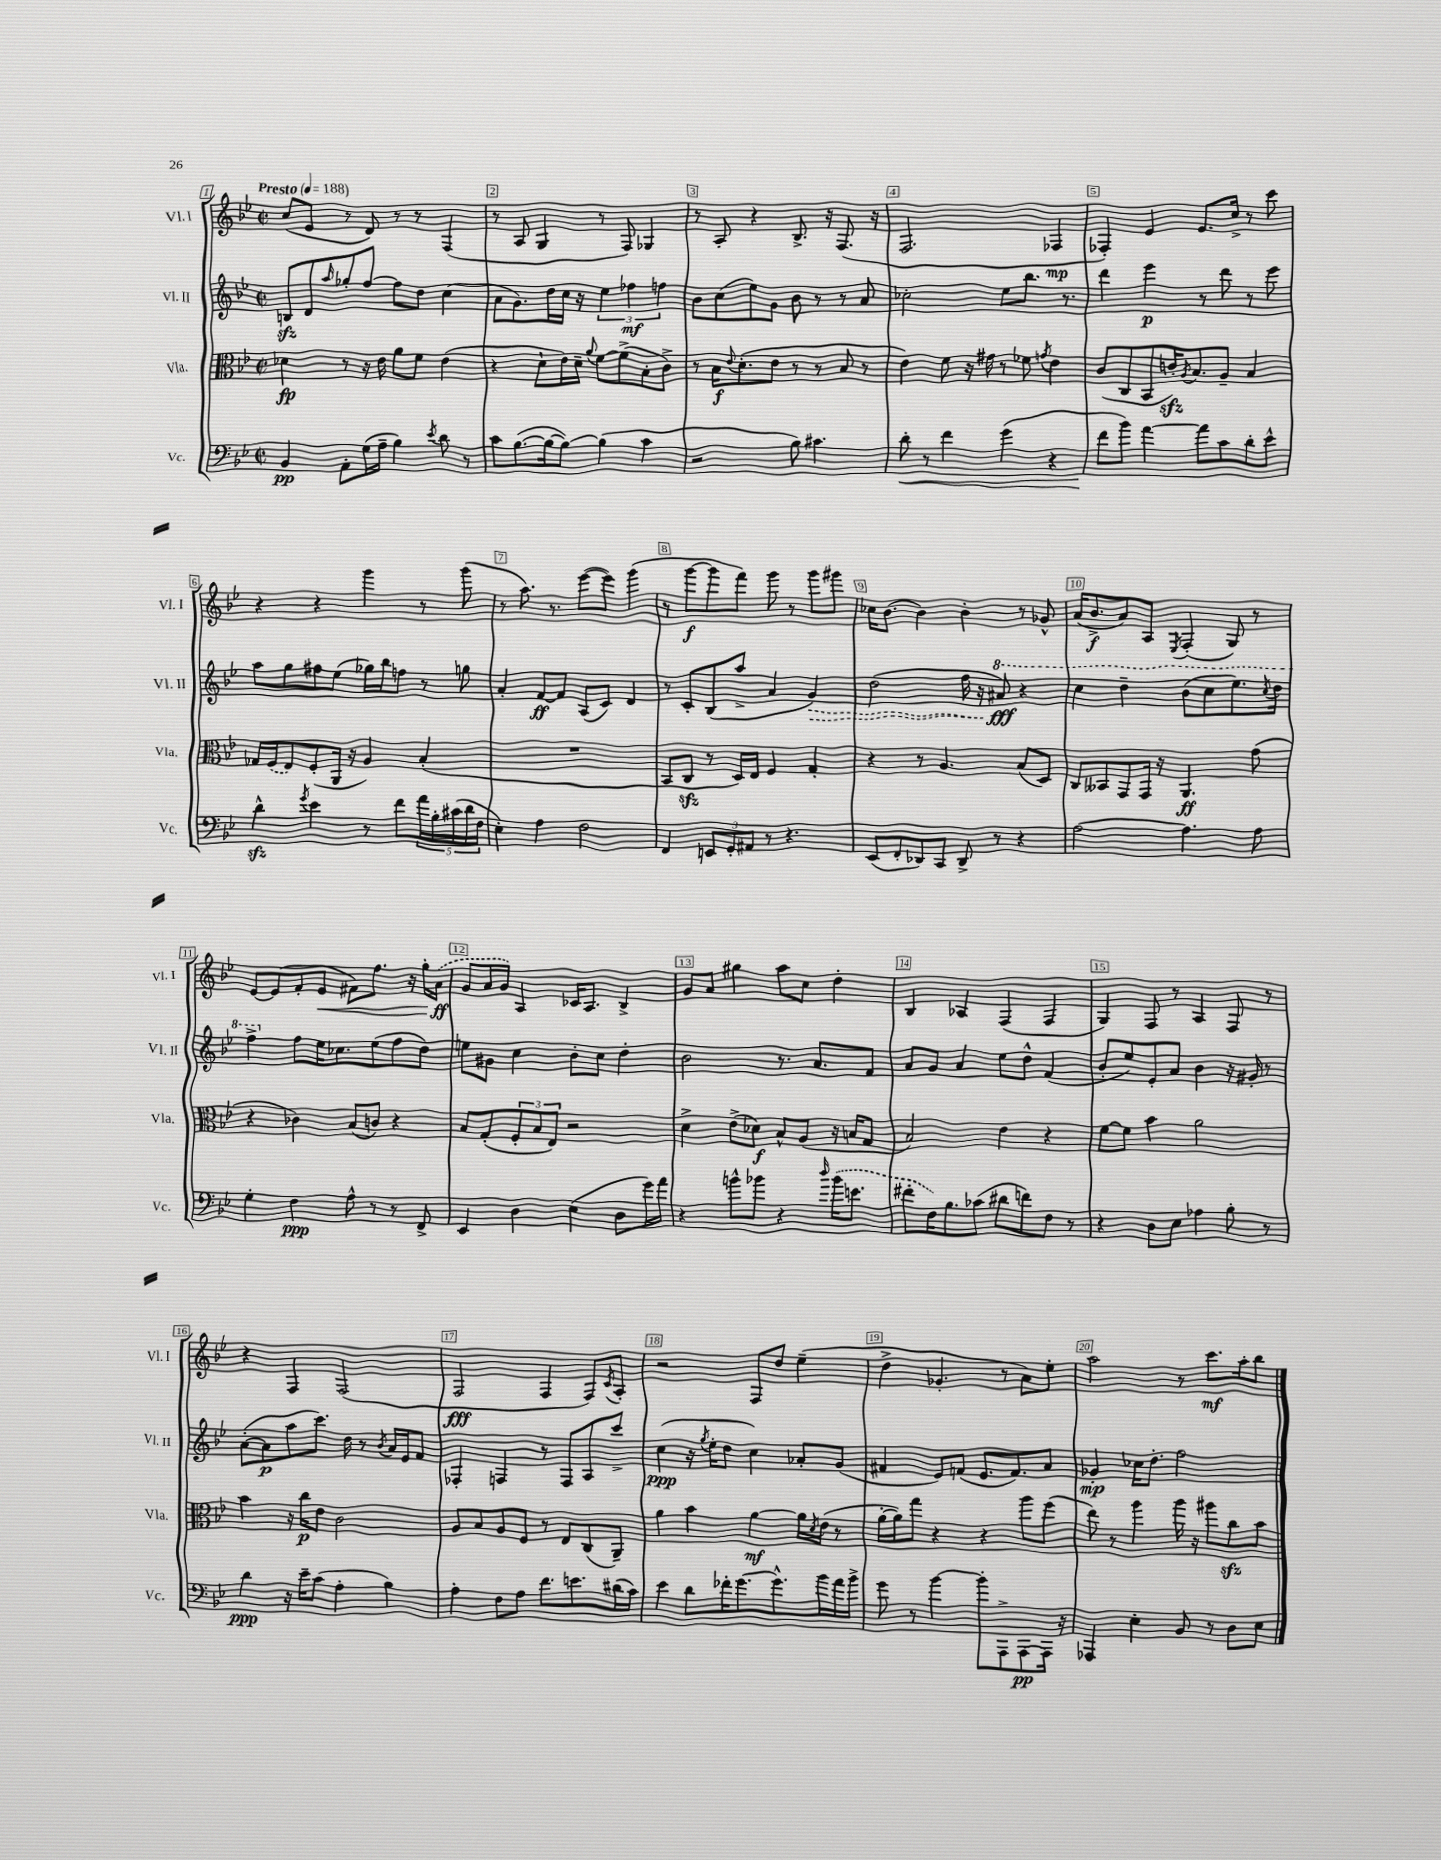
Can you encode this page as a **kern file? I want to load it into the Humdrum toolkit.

**kern	**kern	**kern	**kern
*staff4	*staff3	*staff2	*staff1
*clefF4	*clefC3	*clefG2	*clefG2
*k[b-e-]	*k[b-e-]	*k[b-e-]	*k[b-e-]
*M2/2	*M2/2	*M2/2	*M2/2
*met(c|)	*met(c|)	*met(c|)	*met(c|)
*MM188	*MM188	*MM188	*MM188
4BB-	4d-	8B	(8cc
.	.	8d	8e-
.	.	16qqaa	.
8AA'	8r	8gg-'	8r
(16G	16r	[8ff	8d)
16A~	16e-	.	.
4B-)	8a	8ff]	8r
.	8f	8dd	8r
8qe-	.	.	.
8d	(4e-	(4cc	(4F
8r	.	.	.
=	=	=	=
8c	4r	8a	8r
([8.B-	.	8.g)	8A
.	8d`	.	4G
16B-_	.	16dd	.
8B-_)	16e-)	16cc	.
.	16d~	16r	.
.	8qqa	.	.
(4B-]	[8f	6ee-	8r
.	(8f^]	.	8F)
.	.	6ff-	.
4c	8B-'	.	4G-
.	.	6ff	.
.	8c^)	.	.
=	=	=	=
2r	8r	8b-	8r
.	16B-	(8cc	8A'
.	8qqe-	.	.
.	(8.d'	.	.
.	.	8ee-)	4r
.	8e-	8g	.
8B-)	8r	8b-	8.B-^
4.c#	8r	8r	.
.	.	.	16r
.	8B-	8r	(8.F
.	8r	8a	.
.	.	.	16r
=	=	=	=
8d'	4e-)	2cc-'	2.F
8r	.	.	.
4f	8f	.	.
.	16r	.	.
.	16g#	.	.
(4g	8r	8ee-	.
.	8f-	8.bb-	.
.	8qg	.	.
4r	4e-	.	4F-
.	.	8.r	.
=	=	=	=
8f	(8c	4ddd	4F-')
8b-)	8C	.	.
[4a	8BB-	4eee-	4e-
.	16e')	.	.
.	8qA	.	.
.	8.B-	.	.
8a]	.	8r	8.e-
8c	8A~	8ddd	.
.	.	.	16cc^
8d'	4B-	8r	8r
8e-^^	.	8eee-	8ccc
=	=	=	=
4d^^	16G-	8aa	4r
.	(16F	.	.
.	8E-)	8gg	.
8qg	.	.	.
4e-	(8F'	8ff#	4r
.	16AA	(8ee-	.
.	16r	.	.
8r	4A)	16gg-)	4ggg
.	.	16bb-	.
8f	.	8ff	.
20a	(4B-'	8r	8r
20B-'	.	.	.
(20c#	.	.	.
.	.	8gg	(8ggg
20d	.	.	.
20F	.	.	.
=	=	=	=
4E-')	1r	4a'	8r
.	.	.	8.aa)
4A	.	[8f	.
.	.	.	8.r
.	.	8f]	.
2F	.	(8A	([8eee-
.	.	8c)	8eee-])
.	.	4d	(4ggg
=	=	=	=
4FF	8BB-	8r	8r
.	8C	8c'	[8ggg
12EE	8r	(8B-	8ggg]
12GG'	.	.	.
.	16D)	8aa^	8fff)
12AA#	.	.	.
.	16E-	.	.
8r	4F	4a	8ggg
4.r	.	.	8r
.	4G'	4g)	8ggg
.	.	.	8ggg#
=	=	=	=
(8EE-	4r	(2dd	16cc-
.	.	.	[8.b-
8FF'	.	.	.
8DD-)	8r	.	4b-]
8CC	4.A	.	.
8DD-^	.	16ff	4b-'
.	.	16r	.
8r	.	8aa#)	.
4r	(8B-	4r	8r
.	8D)	.	8g-^^
=	=	=	=
[2A	8C	4ccc	(16a
.	.	.	8.b-^
.	8BB--	.	.
.	8GG	4ddd~	8a)
.	16GG	.	8A
.	16r	.	.
.	.	.	8qE-
4.A]	4.AA	(8bb-	(4F'
.	.	8ccc	.
.	.	8.eee-)	8G)
8A	(8g	.	8r
.	.	8qccc	.
.	.	16ddd	.
=	=	=	=
4G'	4r	4fff^	[8e-
.	.	.	(8e-]
4F	4c-)	8ff	8f'
.	.	16ee-	8e-
.	.	8.cc-	.
8A^^	(8B-	.	8f#)
8r	8c)	(8ee-	8.ff
8r	4r	8ff	.
.	.	.	16r
8FF^	.	8dd)	16gg'
.	.	.	(16a
=	=	=	=
4EE-	8B-	8ee	8g
.	(8G'	8g#	16a
.	.	.	16g)
4D	12F'	4cc	4A
.	12B-	.	.
.	12E-)	.	.
(4E-	2r	8b-'	16c-
.	.	.	8.A
.	.	8cc	.
8D	.	4dd'	4B-^
16g)	.	.	.
16a	.	.	.
=	=	=	=
4r	4d^	2b-	8g
.	.	.	8a
8b^^	(8e-^	.	4gg#
8b-	8d-)	.	.
4r	8B-^^	8.r	8aa
.	(8A	.	8cc
.	.	8.a	.
16qqdd	.	.	.
(16b-	16r	.	4dd'
8.e	16B	.	.
.	8G	8f	.
=	=	=	=
8f#'	2B-)	8a	4B-
16F)	.	8g	.
8.B-	.	.	.
.	.	4a	4A-
(8c-	.	.	.
8d#	4e-	8ee-	(4F
8f)	.	8dd^^	.
8F	4r	(4f	4F
8r	.	.	.
=	=	=	=
4r	[8f	8b-'	4G)
.	8f]	8ee-)	.
8D	4b-	8e-'	8F
8E-	.	8a	8r
4A-	2a	4b-	4A
8B-'	.	16r	8F
.	.	16g#'	.
8r	.	8r	8r
=	=	=	=
4d	4b-	([8a'	4r
.	.	8a]	.
16r	16r	8aa	4F
16e-~	16cc	.	.
(8c	8e-	8.ccc)	.
4A'	2c	.	(2F
.	.	16dd	.
.	.	8r	.
.	.	8qb-	.
4B-)	.	16a	.
.	.	16e-	.
.	.	8f	.
=	=	=	=
4A'	8A	4F-'	2F
.	8B-	.	.
8F	8A	4F	.
8A	8F	.	.
8.f	8r	8r	4F
.	8E-	8F	.
8.e	.	.	.
.	(8C	8A	8F)
.	.	.	8qc
(16d#	8AA~)	8ccc^	8A'
16c)	.	.	.
=	=	=	=
4e-	4a	(4cc	2r
8d	4b-	16r	.
.	.	8qgg	.
.	.	16ee-'	.
16f-'	.	8dd	.
[8.g	.	.	.
.	[4a	4cc)	8F
8.g^^]	.	.	8dd
.	16a]	8a-'	(4ee-~
.	8qd	.	.
16b-	(16e-	.	.
16a	8r	(8g	.
16b-^	.	.	.
=	=	=	=
8g	[16a'	4f#	4dd^
.	16a])	.	.
8r	8gg	.	.
[4b-	4r	8e-)	4.g-'
.	.	(8f	.
8b-']	4r	8.e-	.
8AAA^	.	.	8r
.	.	8.f)	.
[8AAA	8aa	.	8a)
16AAA]	(8ff	8a	8ee-'
16r	.	.	.
=	=	=	=
4AAA-	8ee-)	4g-'	2aa
.	8r	.	.
4E-'	4aa	16cc-	.
.	.	8.dd'	.
8BB-	16aa	2ff	8r
.	16r	.	.
8r	8aa#	.	8.ccc
8D	8cc	.	.
.	.	.	16aa'
8E-	8b-	.	8bb-
==	==	==	==
*-	*-	*-	*-
